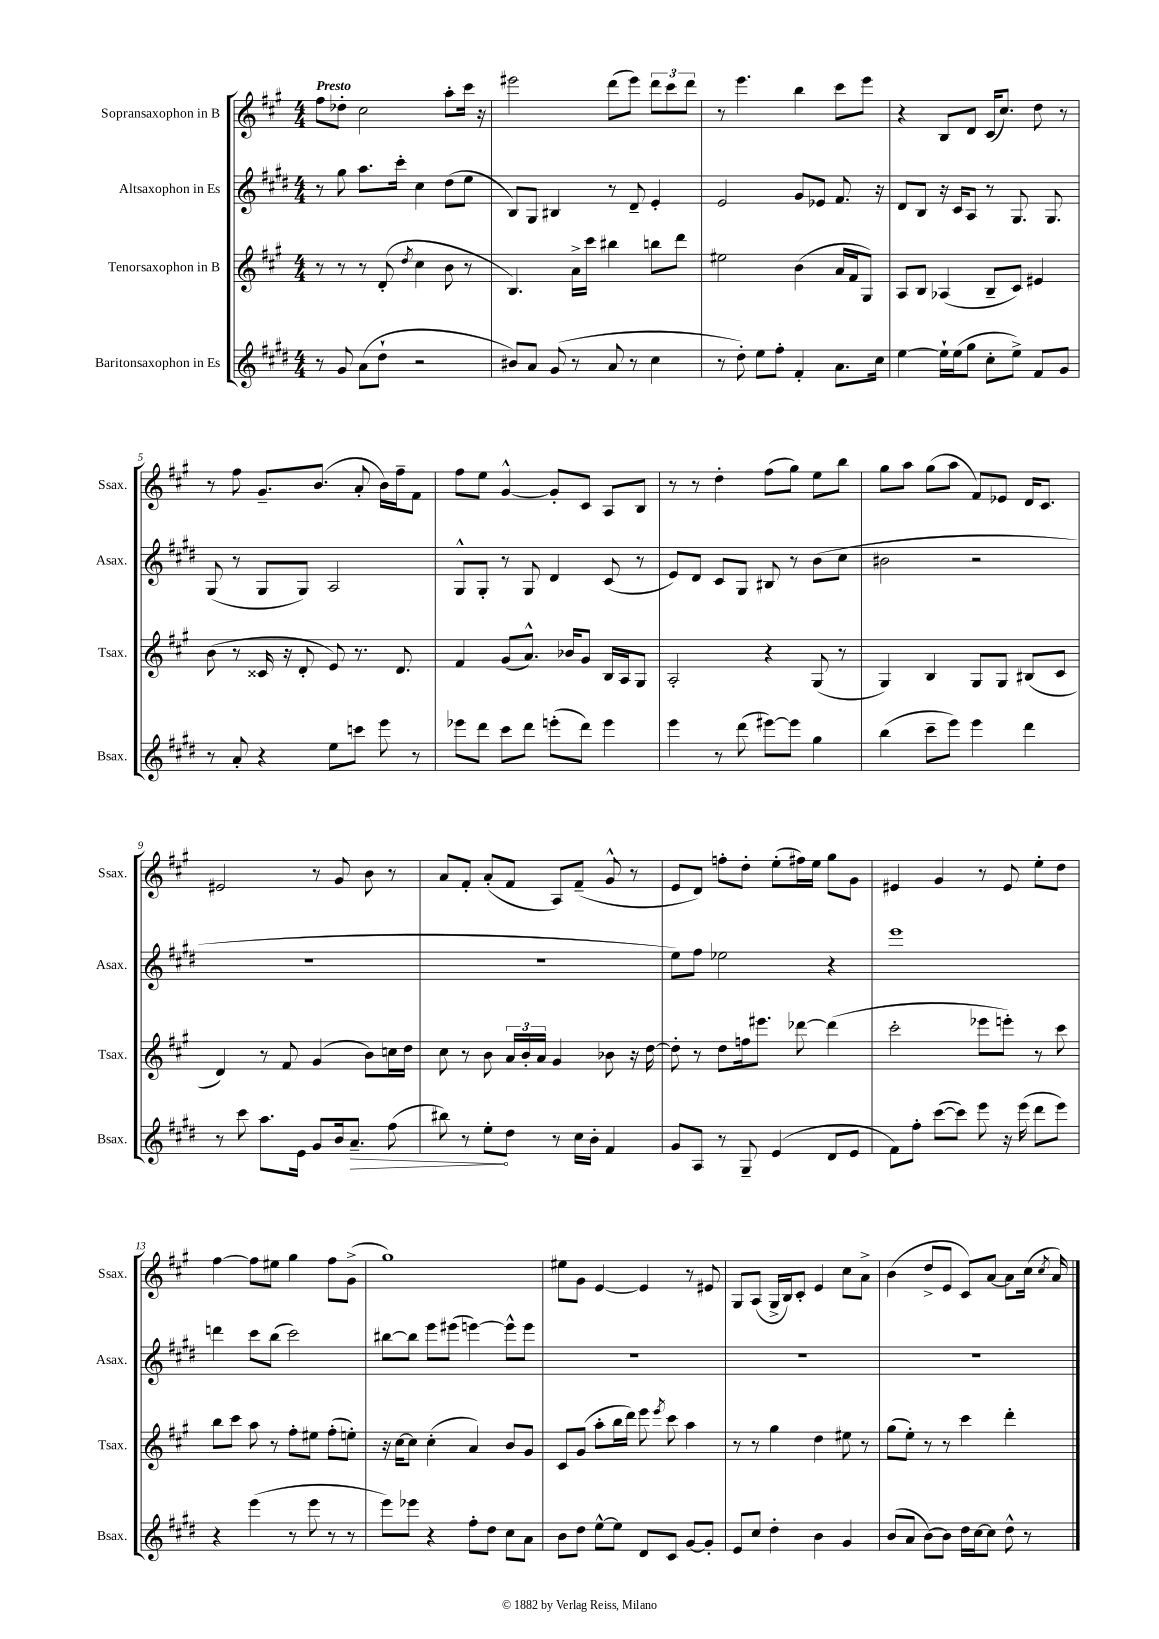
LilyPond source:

<<
\new StaffGroup <<
\new Staff = "s0" \with { instrumentName = "Sopransaxophon in B" shortInstrumentName = "Ssax." } {
    \clef treble \key a \major \numericTimeSignature \time 4/4 \tempo "Presto"
    \autoBeamOff fis''8[ des''8]-. cis''2 a''8[-. cis'''16] r16 |
    eis'''2 d'''8[( eis'''8]) \tuplet 3/2 { d'''8[ cis'''8 d'''8] } |
    r8 e'''4. b''4 cis'''8[ e'''8] |
    r4 b8[ d'8] cis'16[( cis''8.]) d''8 r8 |
    r8 fis''8 gis'8.[-- b'8.]( a'8-. b'16[) fis''16-- fis'8] |
    fis''8[ e''8] gis'4~-^ gis'8[-. cis'8] a8[ b8] |
    r8 r8 d''4-. fis''8[( gis''8]) e''8[ b''8] |
    gis''8[ a''8] gis''8[( a''8] fis'8[) ees'8] d'16[ cis'8.] |
    eis'2 r8 gis'8 b'8 r8 |
    a'8[ fis'8]-. a'8[-.( fis'8] a8[) fis'8]--( gis'8-^ r8 |
    e'8[ d'8]) f''8[-. d''8]-. e''8[-.( fis''16) e''16] gis''8[ gis'8] |
    eis'4 gis'4 r8 eis'8 e''8[-. d''8] |
    fis''4~ fis''8[ eis''8] gis''4 fis''8[ gis'8]->( |
    gis''1) |
    eis''8[ gis'8] e'4~ e'4 r8 eis'8 |
    gis8[ a8]( gis16[-> b16) cis'8]-. e'4 cis''8[ a'8]-> |
    b'4( d''8[-> e'8] cis'8[) a'8]~ a'8[ cis''16]( \acciaccatura { cis''8 } a'16) \bar "|." |
}
\new Staff = "s1" \with { instrumentName = "Altsaxophon in Es" shortInstrumentName = "Asax." } {
    \clef treble \key e \major \numericTimeSignature \time 4/4
    \autoBeamOff r8 gis''8 a''8.[ cis'''16]-. cis''4 dis''8[( e''8] |
    b8[) gis8] bis4 r8 dis'8-- e'4-. |
    e'2 gis'8[ ees'8] fis'8. r16 |
    dis'8[ b8] r16 cis'16[ a8] r8 gis8. gis8. |
    gis8( r8 gis8[ gis8]) a2 |
    gis8[-^ gis8]-. r8 gis8 dis'4 cis'8( r8 |
    e'8[) dis'8] cis'8[ gis8] bis8 r8 b'8[( cis''8] |
    bis'2 r2 |
    R1 |
    R1 |
    e''8[) fis''8] ees''2 r4 |
    e'''1 |
    d'''4 cis'''8[ b''8]( cis'''2) |
    bis''8[~ bis''8] e'''8[ eis'''8]( e'''4~) e'''8[-^ e'''8] |
    R1 |
    R1 |
    R1 \bar "|." |
}
\new Staff = "s2" \with { instrumentName = "Tenorsaxophon in B" shortInstrumentName = "Tsax." } {
    \clef treble \key a \major \numericTimeSignature \time 4/4
    \autoBeamOff r8 r8 r8 d'8-.( \acciaccatura { d''8 } cis''4 b'8 r8 |
    b4.) a'16[-> cis'''16] bis''4 b''8[ d'''8] |
    eis''2 b'4( a'16[ fis'16 gis8]) |
    a8[ b8] aes4( b8[-- cis'8]) eis'4 |
    b'8( r8 cisis'16 r16 d'8-. e'8) r8. d'8. |
    fis'4 gis'8[( a'8.]-^) bes'16[ gis'8] b16[ a16 gis8] |
    a2-. r4 gis8( r8 |
    gis4) b4 gis8[ gis8] bis8[( cis'8] |
    d'4) r8 fis'8 gis'4( b'8[) c''16 d''16] |
    cis''8 r8 b'8 \tuplet 3/2 { a'16[ b'16-. a'16] } gis'4 bes'8 r16 d''16~ |
    d''8-. r8 d''8[ f''16 eis'''8.] des'''8~ des'''4( |
    cis'''2-. ees'''8[ e'''8]-.) r8 cis'''8 |
    b''8[ cis'''8] a''8 r8 fis''8[-. eis''8] fis''8[-.( e''8]-.) |
    r16 cis''16[~ cis''8] cis''4-.( a'4) b'8[ gis'8] |
    cis'8[ gis'8]( a''8[-. b''16 d'''16]) e'''8 \acciaccatura { e'''8 } cis'''8 a''4 |
    r8 r8 gis''4 d''4 eis''8 r8 |
    gis''8[( e''8]-.) r8 r8 cis'''4 d'''4-. \bar "|." |
}
\new Staff = "s3" \with { instrumentName = "Baritonsaxophon in Es" shortInstrumentName = "Bsax." } {
    \clef treble \key e \major \numericTimeSignature \time 4/4
    \autoBeamOff r8 gis'8 a'8[( dis''8]-! r2 |
    bis'8[) a'8] gis'8( r8 a'8 r8 cis''4 |
    r8 dis''8-.) e''8[ fis''8]-. fis'4-. a'8.[ cis''16] |
    e''4~ e''16[-! e''16( gis''8] cis''8[-. e''8]->) fis'8[ gis'8] |
    r8 a'8-. r4 e''8[ c'''8] e'''8 r8 |
    ees'''8[ dis'''8] cis'''8[ dis'''8] e'''8[-.( dis'''8]) e'''4 |
    e'''4 r8 dis'''8( eis'''8[~) eis'''8] gis''4 |
    b''4( cis'''8[-- e'''8]) e'''4 dis'''4 |
    r8 cis'''8 a''8.[ e'16] gis'8[ b'16 \once \override Hairpin.circled-tip = ##t a'8.]--\> fis''8( |
    bis''8) r8 e''8[-.\! dis''8] r8 cis''16[ b'16]-. fis'4 |
    gis'8[ a8] r8 gis8-- e'4( dis'8[ e'8] |
    fis'8[) fis''8]-. cis'''8[~( cis'''8]) e'''8 r16 e'''16( dis'''8[ e'''8]) |
    r4 e'''4( r8 e'''8 r8 r8 |
    e'''8[) ees'''8] r4 fis''8[-. dis''8] cis''8[ a'8] |
    b'8[ dis''8] e''8[~-^ e''8] dis'8[ cis'8] gis'8[~ gis'8]-. |
    e'8[ cis''8] dis''4-. b'4 gis'4 |
    b'8[( a'8] b'8[~) b'8] dis''16[ cis''16~ cis''8] dis''8-^ r8 \bar "|." |
}
>>
>>
